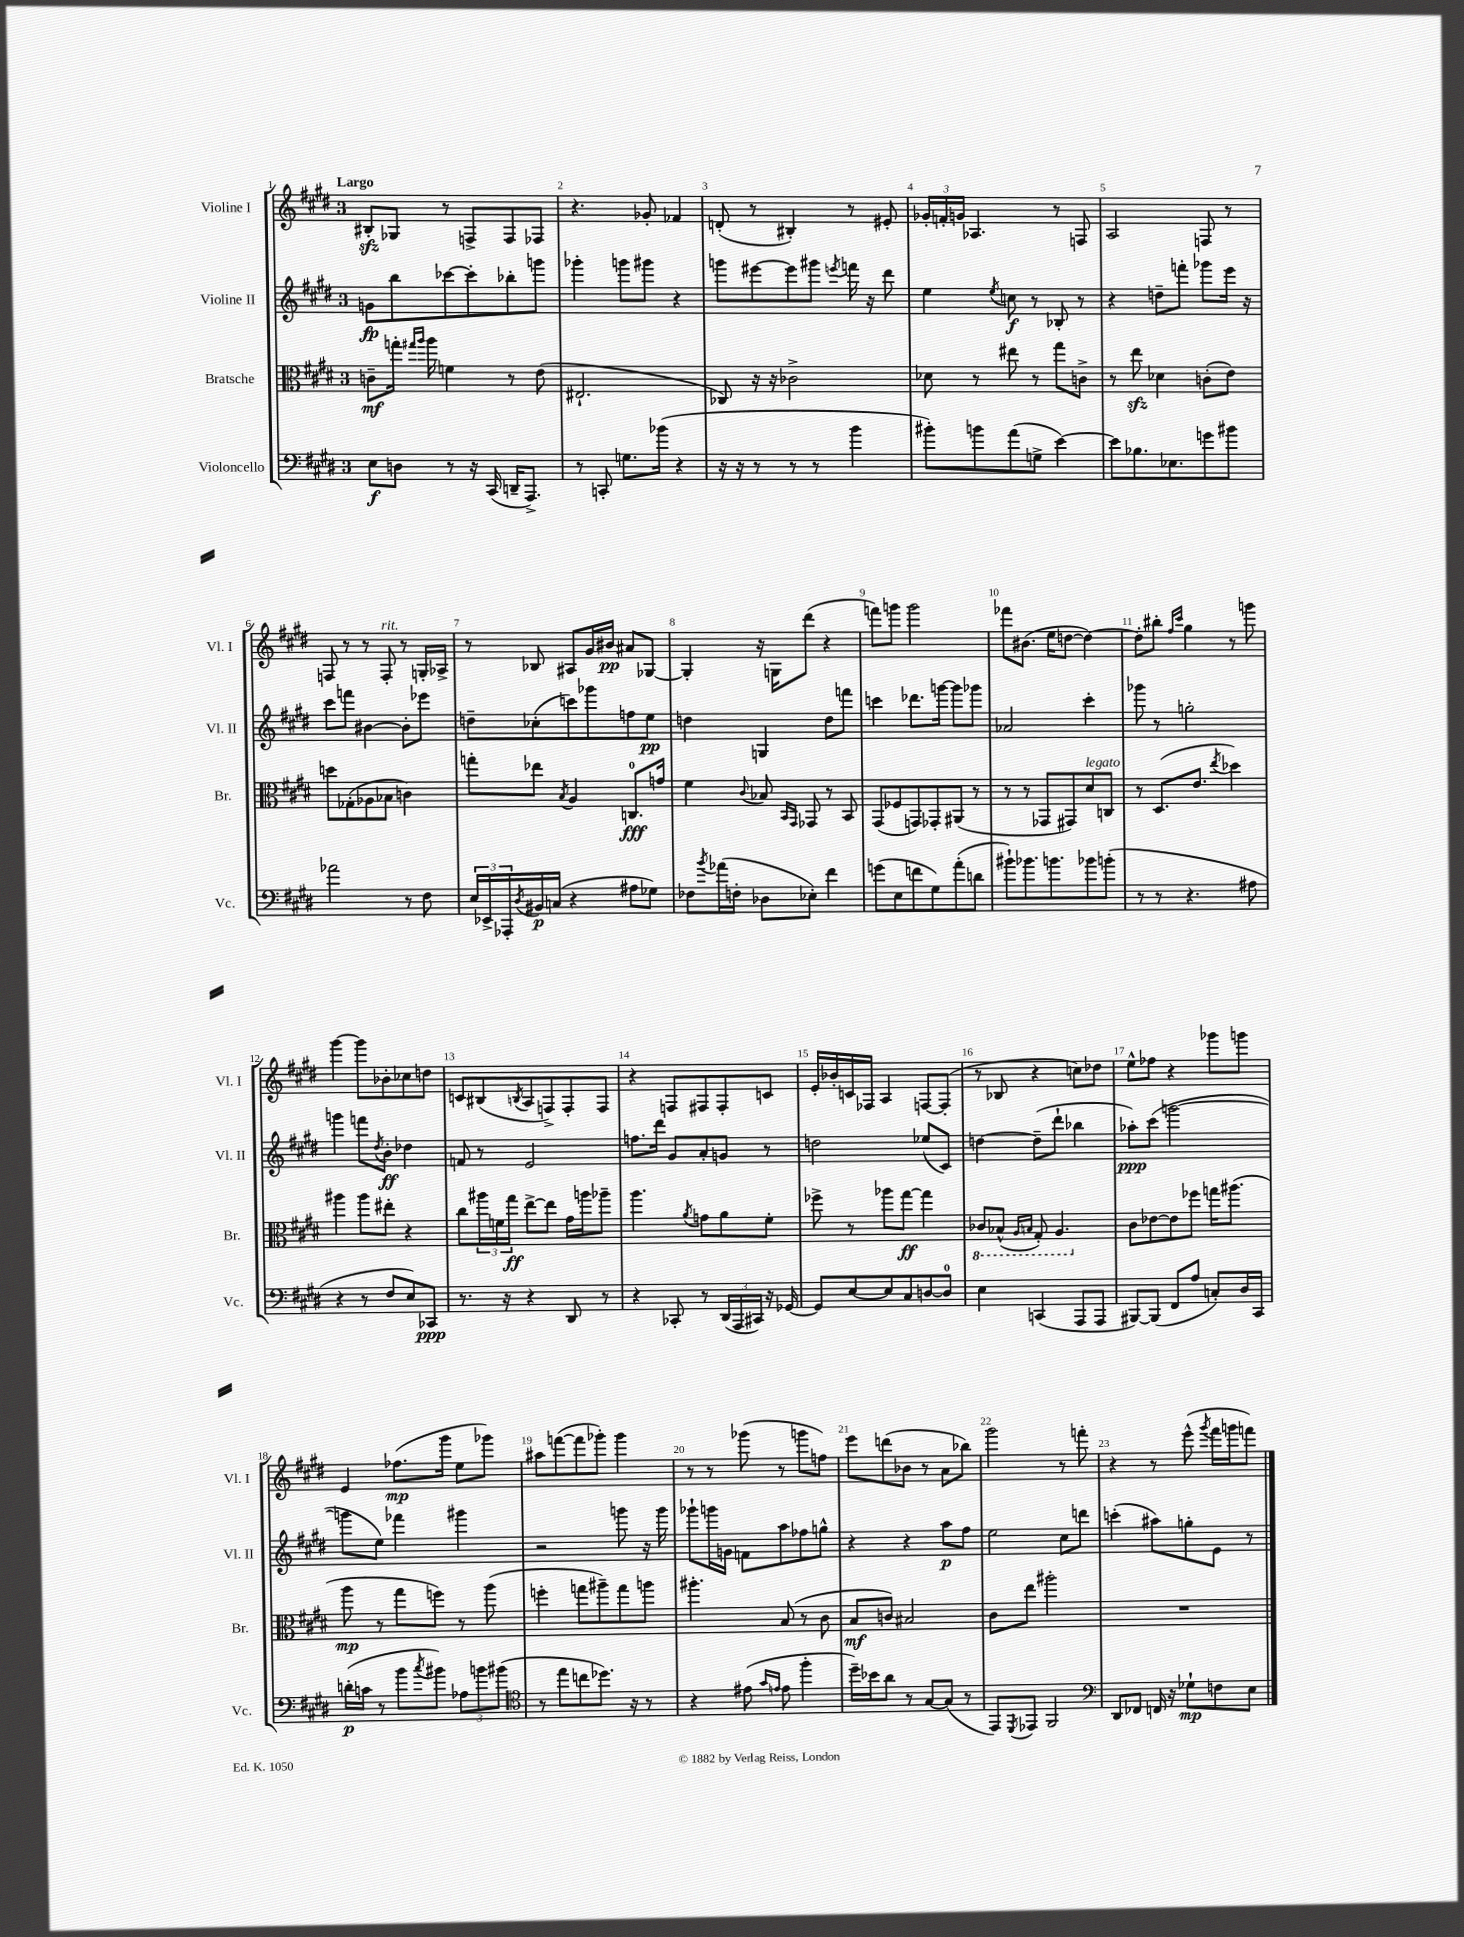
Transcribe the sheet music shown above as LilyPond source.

<<
\new StaffGroup <<
\new Staff = "s0" \with { instrumentName = "Violine I" shortInstrumentName = "Vl. I" } {
    \clef treble \key e \major \once \override Staff.TimeSignature.style = #'single-digit \time 3/4 \tempo "Largo"
    bis8-.\sfz ges8 r8 f8-> f8 fes8 |
    r4. ges'8-. fes'4 |
    d'8-.( r8 bis4-.) r8 eis'8-. |
    \tuplet 3/2 { ges'16-. f'16-. g'16 } aes4. r8 f8 |
    a2 f8 r8 |
    f8 r8 r8 f8-.^\markup { \italic "rit." } r8 g16-. aes16-> |
    r8 bes8 ais8 gis'16 bis'16\pp ais'8 ges8~ |
    ges4-. r16 g16 dis'''8( r4 |
    f'''8) g'''8 g'''2 |
    fes'''8 bis'8.( e''16 d''8~ d''4~) |
    d''8-. bis''8-. \grace { fis''16 cis'''16 } gis''4 r8 g'''8 |
    gis'''4~ gis'''8 bes'8-. ces''8 d''8 |
    c'8 bis8( \acciaccatura { b8 } a8 f8->) f8-. f8 |
    r4 f8 fis8 fis8-. c'8 |
    e'16-. bes'16-. c'16 fes16 a4 f8~ f8-.( |
    r8 bes8 r4 c''8) des''8 |
    e''8-^ fes''8 r4 ges'''8 g'''8 |
    e'4 fes''8.\mp( gis'''16 e''8 ges'''8) |
    ais''8 f'''8~( f'''8 ges'''8-.) ges'''4 |
    r8 r8 ges'''8( r8 g'''8 f''8) |
    e'''8 d'''8( bes'8 r8 a'8 bes''8) |
    gis'''2 r8 f'''8-. |
    r4 r8 e'''8-^( \acciaccatura { gis'''8 } fis'''16 g'''16 f'''8) \bar "|." |
}
\new Staff = "s1" \with { instrumentName = "Violine II" shortInstrumentName = "Vl. II" } {
    \clef treble \key e \major \once \override Staff.TimeSignature.style = #'single-digit \time 3/4
    g'8\fp b''8 ces'''8~ ces'''8-. bes''8-. g'''8 |
    ges'''4-. g'''8 gis'''8 r4 |
    g'''8 eis'''8~ eis'''8 gis'''8 \acciaccatura { e'''8 } f'''16 r16 dis'''8 |
    e''4 \acciaccatura { e''8 } c''8\f r8 bes8-. r8 |
    r4 d''8-- f'''8-. ges'''8 e'''16 r16 |
    cis'''8 f'''8 bis'4~ bis'8-. ees'''8 |
    d''8-- ces''8-.( c'''8) ges'''8 f''8 e''8\pp |
    d''4 g4 d''8 f'''8 |
    c'''4 des'''8. g'''16~ g'''8 ges'''8 |
    aes'2 cis'''4-. |
    ges'''8 r8 g''2-. |
    g'''4 f'''8 \acciaccatura { dis''8 } b'8-.\ff des''4 |
    f'8 r8 e'2 |
    f''8. dis'''16 gis'8 a'8-. g'8 r8 |
    d''2 ees''8( cis'8) |
    d''4~ d''8--( dis'''8-! bes''4 |
    aes''8-.\ppp) cis'''8( g'''2~ |
    g'''8 e''8) fes'''4 gis'''4 |
    r2 g'''8 r16 g'''16 |
    ges'''8-! g'''16 g'16 f'8 a''8 fes''8 g''8-^ |
    r4 r4 a''8\p fis''8 |
    e''2 cis''8 d'''8 |
    c'''4-.( ais''8) g''8-. e'8 r8 \bar "|." |
}
\new Staff = "s2" \with { instrumentName = "Bratsche" shortInstrumentName = "Br." } {
    \clef alto \key e \major \once \override Staff.TimeSignature.style = #'single-digit \time 3/4
    c'8--\mf g''16-. \grace { gis''16 a''16 } a''16 f'4 r8 e'8( |
    eis2.-! |
    ces8) r16 r16 ces'2-> |
    des'8 r8 eis''8 r8 gis''8 c'8-> |
    r8 e''8\sfz des'4 c'8-.( e'8) |
    d''8 ges8-.( aes8 bes8 c'4) |
    g''8-. ees''8 \acciaccatura { b8 } a4 c8.-0\fff g'16 |
    fis'4 \appoggiatura { cis'8 } bes8 \grace { b,16 gis,16 } ges,8 r8 b,8 |
    gis,8( fes8 g,8) ges,8-. ais,8( r8 |
    r8 r8 ges,8 gis,8) dis'8^\markup { \italic "legato" } c8 |
    r8 dis8.( e'8. \acciaccatura { e''8 } des''4) |
    ais''4 ais''8 eis''8-. r4 |
    cis''8 \tuplet 3/2 { ais''16 f'16 gis''16\ff } e''8~-> e''8 gis'16 a''16 aes''8-- |
    a''4. \acciaccatura { a'8 } g'8 a'8 fis'8-. |
    fes''8-> r8 aes''8 gis''8~\ff gis''4 |
    \ottava #-1 ces8 bes,8-^( \grace { a,16 b,16 } gis,8-.) a,4. \ottava #0 |
    cis'8 ees'8~ ees'8 fes''8 g''16 ais''8.( |
    a''8\mp r8 gis''8 f''8) r8 a''8( |
    f''4-. g''8 ais''8--) g''8 a''8 |
    ais''4.-. b8( r8 cis'8 |
    b8\mf c'8) bis2 |
    cis'8 e''8 ais''2-. |
    R2. \bar "|." |
}
\new Staff = "s3" \with { instrumentName = "Violoncello" shortInstrumentName = "Vc." } {
    \clef bass \key e \major \once \override Staff.TimeSignature.style = #'single-digit \time 3/4
    e8\f d8 r8 r16 cis,16( d,16-- a,,8.->) |
    r8 c,8-. g8. bes'16( r4 |
    r16 r16 r8 r8 r8 b'4 |
    bis'8-.) b'8 a'8( g8-> e'4~) |
    e'8 bes8. ees8. g'8 bis'8 |
    aes'2 r8 fis8 |
    \tuplet 3/2 { e16 ees,16-> aes,,16-. } \acciaccatura { dis8 } bis,16\p c16( r4 ais8 ges8) |
    fes8 \acciaccatura { b'8 } aes'16( f16-. des8 ees8-.) fis'4 |
    g'8( e8 f'8 gis8) a'8-.( d'8 |
    bis'8-!) bes'8. b'8. bes'8 b'8-.( |
    r8 r8 r4. ais8 |
    r4 r8 fis8 e8) ces,8\ppp |
    r8. r16 r4 dis,8 r8 |
    r4 ces,8-. r8 \tuplet 3/2 { dis,16( a,,16 cis,16) } r16 ges,16~ |
    ges,8 e8~ e8 cis8 d8~ d8-0 |
    e4 c,4( a,,8 a,,8 |
    bis,,8~) bis,,8( fis,8 a8 c8-.) dis16 cis,16 |
    d'16-.\p( c'16 r8 b'8 \acciaccatura { cis''8 } bis'8) \tuplet 3/2 { aes8 b'8 bis'8( } |
    \clef tenor r8 e''8 c''8 des''8.) r16 r8 |
    r4 eis'8( \grace { gis'16 e'16 } e'8 fis''4-. |
    dis''16--) bes'16 a'8 r8 gis8~ gis8( r8 |
    e,8) \acciaccatura { dis,8 } ees,8 fis,2 |
    \clef bass dis,8 fes,8 f,16 r16 ges8-!\mp f8 e8 \bar "|." |
}
>>
>>
\layout { \context { \Score \override BarNumber.break-visibility = ##(#f #t #t) barNumberVisibility = #all-bar-numbers-visible } }
